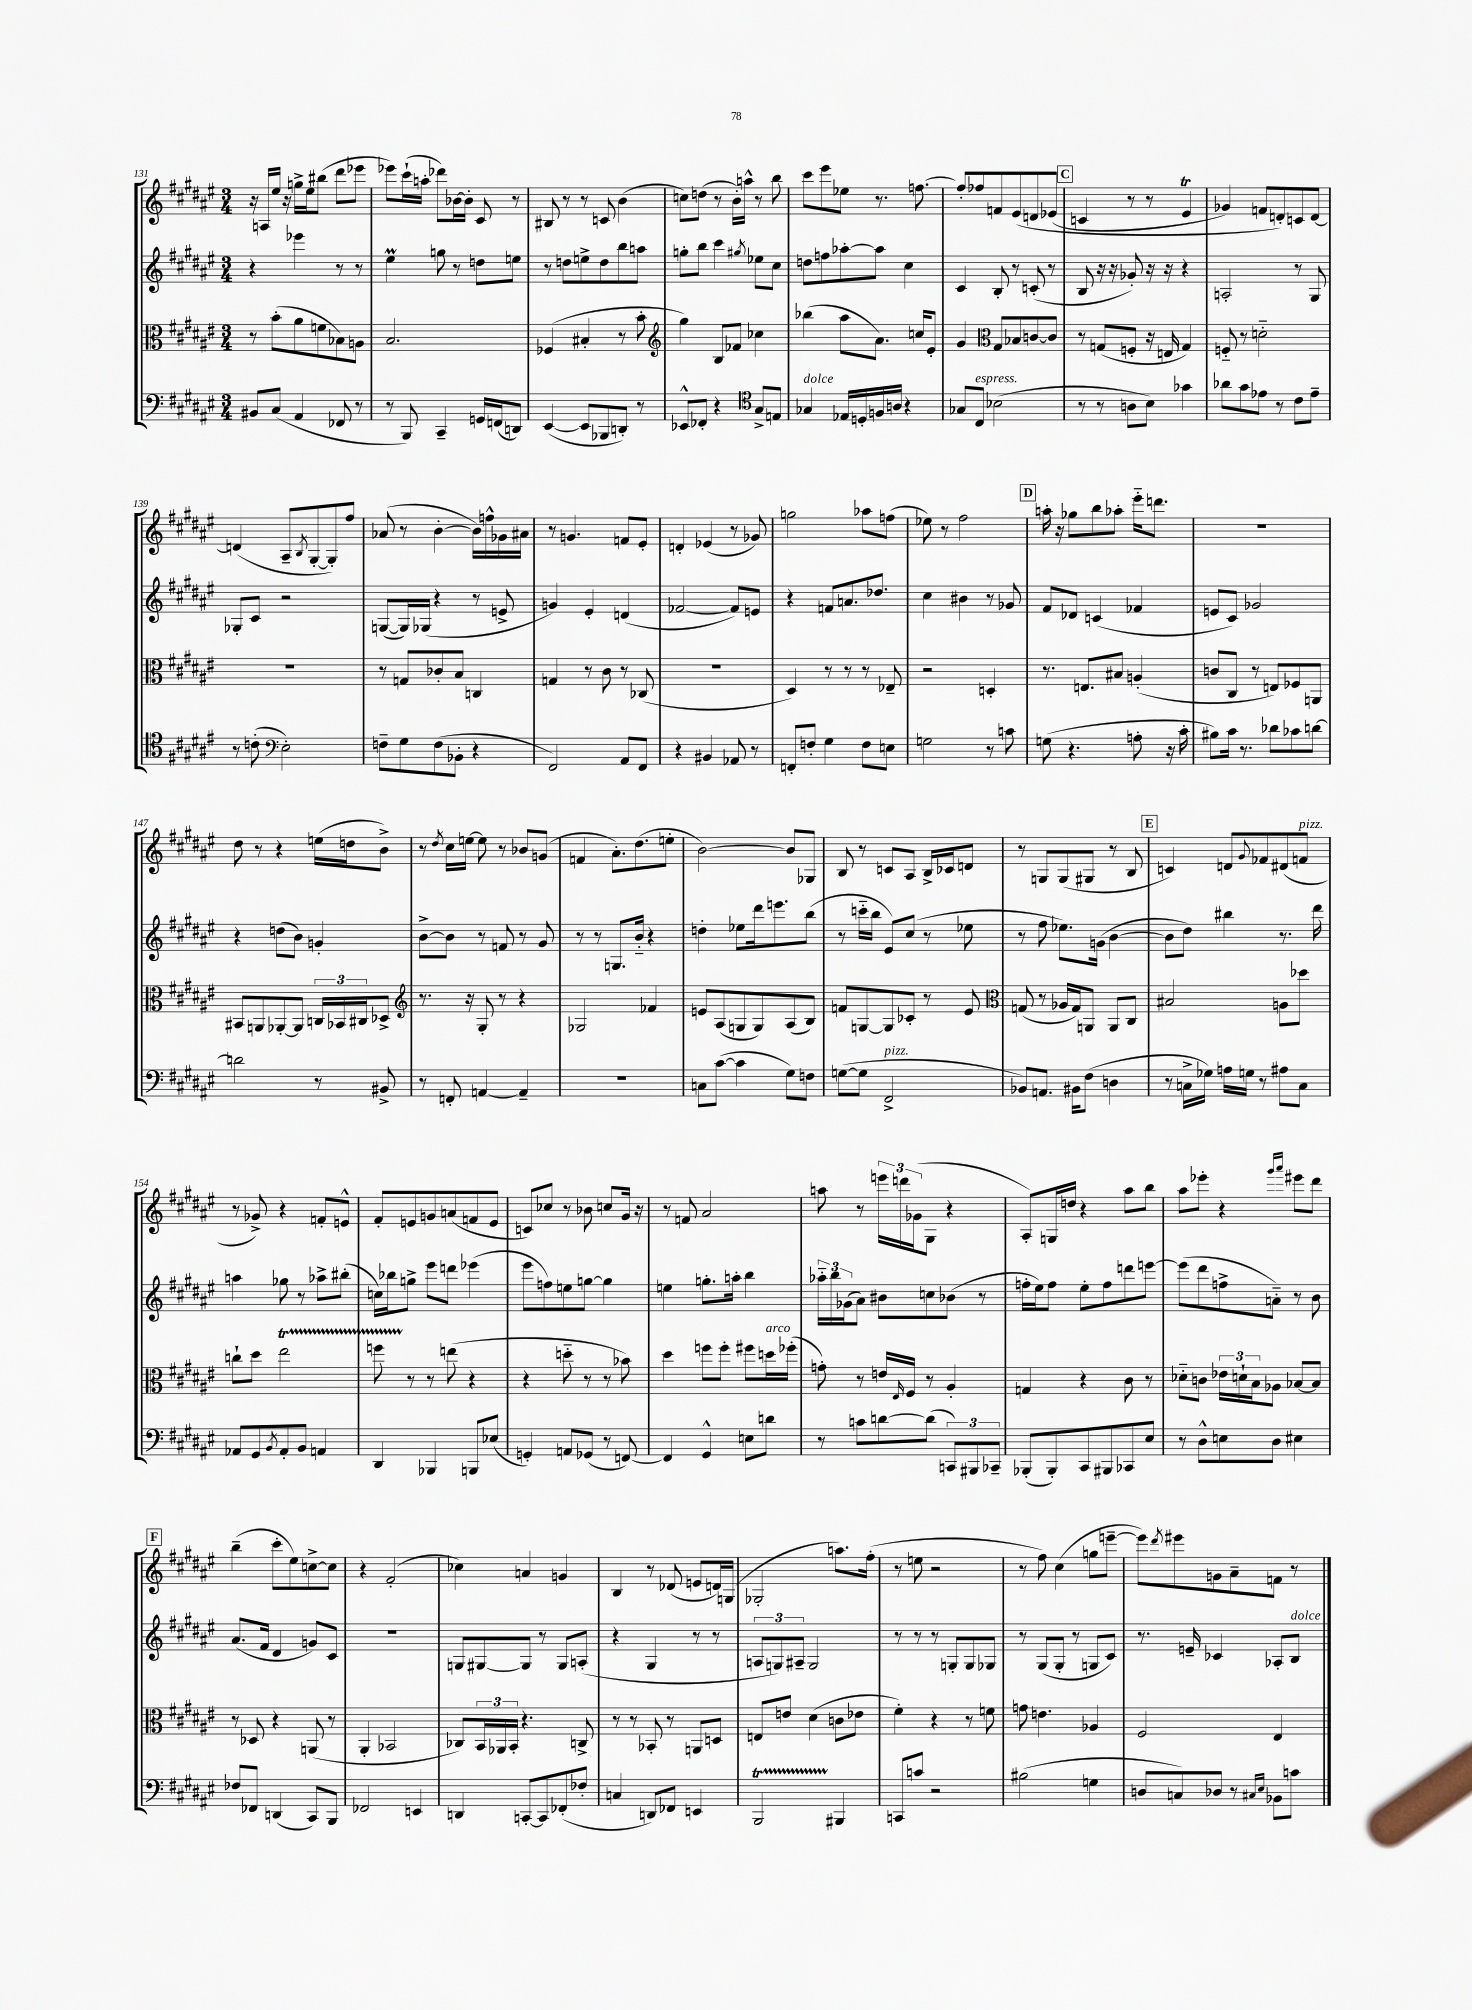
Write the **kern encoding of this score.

**kern	**kern	**kern	**kern
*staff4	*staff3	*staff2	*staff1
*clefF4	*clefC3	*clefG2	*clefG2
*k[f#c#g#d#a#e#]	*k[f#c#g#d#a#e#]	*k[f#c#g#d#a#e#]	*k[f#c#g#d#a#e#]
*M3/4	*M3/4	*M3/4	*M3/4
8BB#/L	8r	4r	16r
.	.	.	16A/LL
(8C#/J	(8b'\L	.	16ee#/JJ
.	.	.	16r
4AA#/	8a#\	4eee-\	16gg^\LL
.	.	.	16ee#\J
.	8f\	.	(8bb#\J
8FF-/	8B-\)	8r	8ddd#\L
8r	8A\J	8r	8eee-\J
=	=	=	=
8r	2.B/	4ee#\	8eee-\L)
8BBB/)	.	.	(16ccc#`\L
.	.	.	16aa'\JJ
4CC#~/	.	8gg\	8ddd-\L)
.	.	8r	[16b-\L
.	.	.	16b-'\]JJ
16GG/LL	.	8dd\L	8c#/
(16FF/J	.	.	.
8DD/J)	.	8ee\J	8r
=	=	=	=
([4EE#/	(4F-/	8r	8B#/
.	.	8dd\L	8r
8EE#/]L	4B#'/	8ee^\	8r
8BBB-/	.	8dd\	8c/
8DD'/J)	8r	8bb\	(4b\
8r	8b'\	8aa\J	.
=	=	=	=
*	*clefG2	*	*
8EE-^^/L	4gg#\)	8gg'\L	8cc\L)
8FF-'/J	.	8bb\J	(8dd\J
4r	8B/L	4ccc#\	8r
.	8f-/J	.	16b'\LL)
.	.	.	16aa^^\JJ
*clefC4	*	*	*
.	.	8qgg#/	.
8G#^/L	4cc-\	8ee-\L	8r
8E/J	.	8cc#\J	8bb\
=	=	=	=
4G-/	(4bb-\	8dd\L	8ccc#\L
.	.	8ff\	8eee#\
16E-/LL	8aa#\L	[8aa-'\	8ee-\J
16D'/	.	.	.
16F/	8.a#\J)	8aa-\]J	8.r
16A/JJ	.	.	.
4r	.	4cc#\	.
.	16cc/LK	.	[8.ff\
.	8e#'/J	.	.
=	=	=	=
8G-/L	4g#/	4c#/	8ff'/]L
8C#/J	.	.	8ff-/
*	*clefC3	*	*
(2B-\	8G#/L	8B'/	8f/
.	8B-/	8r	&(8e#/
.	[8c/	(8c'/	8d/
.	8c/]J	8r	(8e-/J
=	=	=	=
8r	8r	8B/	4c/
8r	(8G/L	16r	.
.	.	16r	.
8A\L	8F'/J	8g-'/)	8r
8B\J)	16r	16r	8r
.	16E/	16r	.
4g-\	4G/)	4r	4e#/
=	=	=	=
8a-\L	8F'~/	2A'/	4g-/)
8g#\	8r	.	.
8e-\J	2d'~\	.	8f/L
8r	.	.	8d'/&)
8c#\L	.	8r	8c/
8e-~\J	.	8G#/	[8d/J
=	=	=	=
8r	2.r	8G-'/L	(4d/]
(8c'\	.	8c#/J	.
*clefF4	*	*	*
2E#'\)	.	2r	8A#~/L
.	.	.	8qB/
.	.	.	[8G#'/
.	.	.	8G#'/])
.	.	.	8ff#/J
=	=	=	=
8F~\L	8r	([8G/L	(8a-/
8G#\	8G/L	16G/]L)	8r
.	.	(16G-/JJ	.
(8F\	8c-'/	4r	[4b'\
8BB-'\J	8B/J	.	.
4r	4C/	8r	16b\]LL)
.	.	.	16ff^^\
.	.	8e^/	16g-\
.	.	.	16a#\JJ
=	=	=	=
2FF#/)	4G/	4g/)	8r
.	.	.	4.g/
.	8r	4e#'/	.
.	8c#\	.	.
8AA#/L	8r	(4d/	8f/L
8FF#/J	(8C-/	.	8e#'/J
=	=	=	=
4r	2.r	[2f-/	4d'/
4BB#/	.	.	(4e-/
8AA-/	.	8f-/]L)	8r
8r	.	8e/J	8g-/)
=	=	=	=
8FF'/L	4D#/)	4r	2gg\
8F'/J	.	.	.
4G#\	8r	8f/L	.
.	8r	8.a/	.
8F\L	8r	.	8aa-\L
.	.	8.dd-/J	.
8E\J	8E-~/	.	(8ff\J
=	=	=	=
2G\	2r	4cc#\	8ee-\)
.	.	.	8r
.	.	4b#\	2ff#\
8r	4D'/	8r	.
8c\	.	8g-/	.
=	=	=	=
(8G\	8.r	8f#/L	16aa'\
.	.	.	16r
4.r	.	8d-/J	8gg-\L
.	8.E/L	.	.
.	.	(4c/	8bb\
.	8B#/J	.	8aa-'\J
8A'\	(4A'/	4f-/	16eee#'~\LK
.	.	.	8.ddd\J
16r	.	.	.
16c#'\	.	.	.
=	=	=	=
8B#\L)	8c/L	8e/L	2.r
16c#\Jk	8C#/J	8c#/J)	.
8.r	.	.	.
.	8r	2g-/	.
8d-\L	8E/L)	.	.
8c-\	8F-/	.	.
[8d\J	8AA/J	.	.
=	=	=	=
2d\]	8BB#/L	4r	8dd#\
.	8AA/	.	8r
.	[8AA-'/	(8dd\L	4r
.	8AA-/]J	8b\J)	.
8r	24C/LL	4g'/	(16ee\LL
.	24BB-/	.	.
.	.	.	16dd\J
.	24C#/J	.	.
8BB#^/	8D-^/J	.	8b^\J)
=	=	=	=
*	*clefG2	*	*
8r	8.r	[8b^\L	8r
.	.	.	8qdd#/
8FF'/	.	8b\]J	16cc#\LL
.	16r	.	[16ee\JJ
[4AA/	8G#'/	8r	8ee\]
.	8r	8f/	8r
4AA~/]	4r	8r	8b-/L
.	.	8g#/	(8g/J
=	=	=	=
2.r	2G-/	8r	4f/
.	.	8r	.
.	.	8.G/L	8.a#'\L)
.	.	16b'~/Jk	(8.dd#\
.	4f-/	4r	.
.	.	.	8ee'\J
=	=	=	=
8C\L	8e/L	4dd'\	[2b\)
([8c#\J	(8A#/	.	.
4c#\]	8G/	8ee-\L	.
.	8G/)	16ddd#\k	.
.	.	8.eee\	.
8G#\L)	(8A#/	.	8b/]L
8F\J	8B/J)	(8bb\J	8G-/J
=	=	=	=
([8G\L	8f/L	8r	8B/
8G\]J	[8G/	16ccc'~\LL	8r
.	.	16bb\JJ	.
2FF#^/	8G/]	8e#/L)	8c/L
.	8c-'/J	(8cc#/J	8A#/J
.	8r	8r	16B^/LL
.	.	.	16c-/J
.	8e#/	8ee-\	8d/J
=	=	=	=
*	*clefC3	*	*
8BB-/L)	(8G/	8r	8r
8.AA/J	8r	8ff#\	8G/L
.	16A-/LL	8.ee-\L)	(8G/
16BB#\LK	16G/J)	.	.
(8F#\J	8AA/J	.	8G#/J
.	.	(16g\Jk	.
4D\	8AA/L	[4b\	8r
.	8C#/J	.	8B/
=	=	=	=
8r	2B#/	8b\]L	4c/)
16C^\LL	.	8dd#\J)	.
16G-\JJ)	.	.	.
16A\LL	.	4bb#\	8d/L
16G\JJ	.	.	.
.	.	.	8qqg#/
8r	.	.	8f-/
8A#\L	8A\L	8.r	(8d#/
8C\J	8dd-\J	.	8f/J
.	.	16ddd#\	.
=	=	=	=
8AA-/L	8cc`\L	4aa\	8r
8GG#/	8dd#\J	.	8g-^/)
8qBB/	.	.	.
8AA-'/	2ee#\	8gg-\	4r
8BB/J	.	8r	.
4AA/	.	8aa-^\L	8f'/L
.	.	(8bb#'\J	8e^^/J
=	=	=	=
4DD#/	8ff\	16cc\LL)	8f#'/L
.	.	16bb-\J	.
.	8r	8gg^\J	8e/
4BBB-/	8r	8eee#\L	8g/
.	(8ee\	8ddd\J	(8a/
8BBB/L	4r	(4eee-\	8f/
(8E-/J	.	.	8e/J
=	=	=	=
4GG'/)	4r	8eee#\L	8c/L)
.	.	8ff\)	8cc-/J
8AA/L	8dd'~\	8ee\	8r
(8GG-/J	8r	[8gg\J	8b-\
8r	8r	4gg\]	8cc/L
[8FF/)	8b-\)	.	16g#/Jk
.	.	.	16r
=	=	=	=
4FF/]	4dd#\	4ee\	8r
.	.	.	8f/
4GG#^^/	8ff\L	8.gg'\L	2a#/
.	8ff'\J	.	.
.	.	16aa'\Jk	.
8E\L	8ff#\L	4bb\	.
8d\J	16dd\L	.	.
.	(16ff-'\JJ	.	.
=	=	=	=
8r	8g'\)	24aa-'~\LL	8aa\
.	.	24bb\	.
.	.	(24g-\J	.
8c\L	8r	8a#\J)	8r
[8d\	16e/LL	8b#\L	24eee\LL
.	.	.	24ddd\
.	16qqE#/	.	.
.	16F#/JJ	.	.
.	.	.	(24g-\J
(8d\]J	8r	8cc\	8G#\J
12CC/L)	4A#'/	(8b-\J	4r
12BBB#/	.	.	.
.	.	8r	.
12CC-~/J	.	.	.
=	=	=	=
(8BBB-'/L	4G/	16ff'\LL	8A#'/L)
.	.	16ee#\J)	.
8BBB-'/)	.	8ff\J	16G/L
.	.	.	16dd/JJ
8CC#/	4r	8ee#'\L	4r
8BBB#/	.	8ff\	.
8CC-/	8c#\	8ddd\	8aa#\L
8E#/J	8r	[8eee\J	8bb\J
=	=	=	=
8r	8d-'~\L	(8eee\]L	8aa#\L
8D#^^\L	8c\J	8ddd#\	8eee-'\J
8E\	24e-\LL	8ff^\	4r
.	24d`\	.	.
.	24B\J	.	.
8D#\J	8A-\J	8a'~\J)	.
.	.	.	16qqggg#/LL
.	.	.	16qqaaa#/JJ
4E#\	[8B-/L	8r	8eee#\L
.	8B-/]J	8b\	8ddd#\J
=	=	=	=
8F-/L	8r	(8.a#/L	(4bb~\
8FF-/J	8D-/	.	.
.	.	16f#/Jk	.
(4DD/	4r	4d#/	8ccc#'\L
.	.	.	8ee#\)
8CC#/L)	(8AA/	8g/L)	[8cc^\
8BBB/J	8r	8c#/J	8cc\]J
=	=	=	=
2FF-/	4AA#'/	2.r	4r
.	2BB-/	.	(2f#'/
4EE/	.	.	.
=	=	=	=
4DD/	8C-/L)	8G/L	4cc-\)
.	24BB/L	[8G#/	.
.	24AA-/	.	.
.	24BB'/JJ	.	.
[8CC'/L	4.r	8G#/]J	4a/
8CC/]	.	8r	.
(8FF-'/	.	8G#/L	4g/
8F-'/J	8C^/	(8A'/J	.
=	=	=	=
4C/	8r	4r	4B/
.	8r	.	.
8DD/L)	8BB-'/	4G#/	8r
8FF-/J	8r	.	(8d-/
4EE/	8AA/L	8r	8e/L
.	8D/J	8r	16d/L)
.	.	.	(16G/JJ
=	=	=	=
2BBB/	8E/L	12A/L	2G-'/
.	.	12G/)	.
.	8e/J	.	.
.	.	12A#~/J	.
.	(4d#\	2G/	.
4BBB#/	8c\L	.	8.aa\L)
.	8e-\J	.	.
.	.	.	(16ff#'\Jk
=	=	=	=
8CC/L	4f#'\)	8r	8r
8c/J	.	8r	8ee\
2r	4r	8r	2r
.	.	8G'/L	.
.	8r	8G/	.
.	8f\	8G-/J	.
=	=	=	=
(2B#\	8g\	8r	8r
.	4.e\	(8G#/L	8ff#\)
.	.	8G#'/J	(4cc#\
.	.	8r	.
4G\	4A-/	8G/L	8gg\L
.	.	8c#/J)	[8eee~\J
=	=	=	=
8D/L	2F#/	8.r	8eee\]L)
.	.	.	8qddd#/
8C/)	.	.	8eee#\
.	.	16e~/	.
8D-/J	.	4c-/	8g\
8r	.	.	8a#~\
16qqC#/LL	.	.	.
16qqE#/JJ	.	.	.
8BB-\L	4E#/	8A-'/L	8f\J
8c\J	.	8B/J	8r
==	==	==	==
*-	*-	*-	*-
